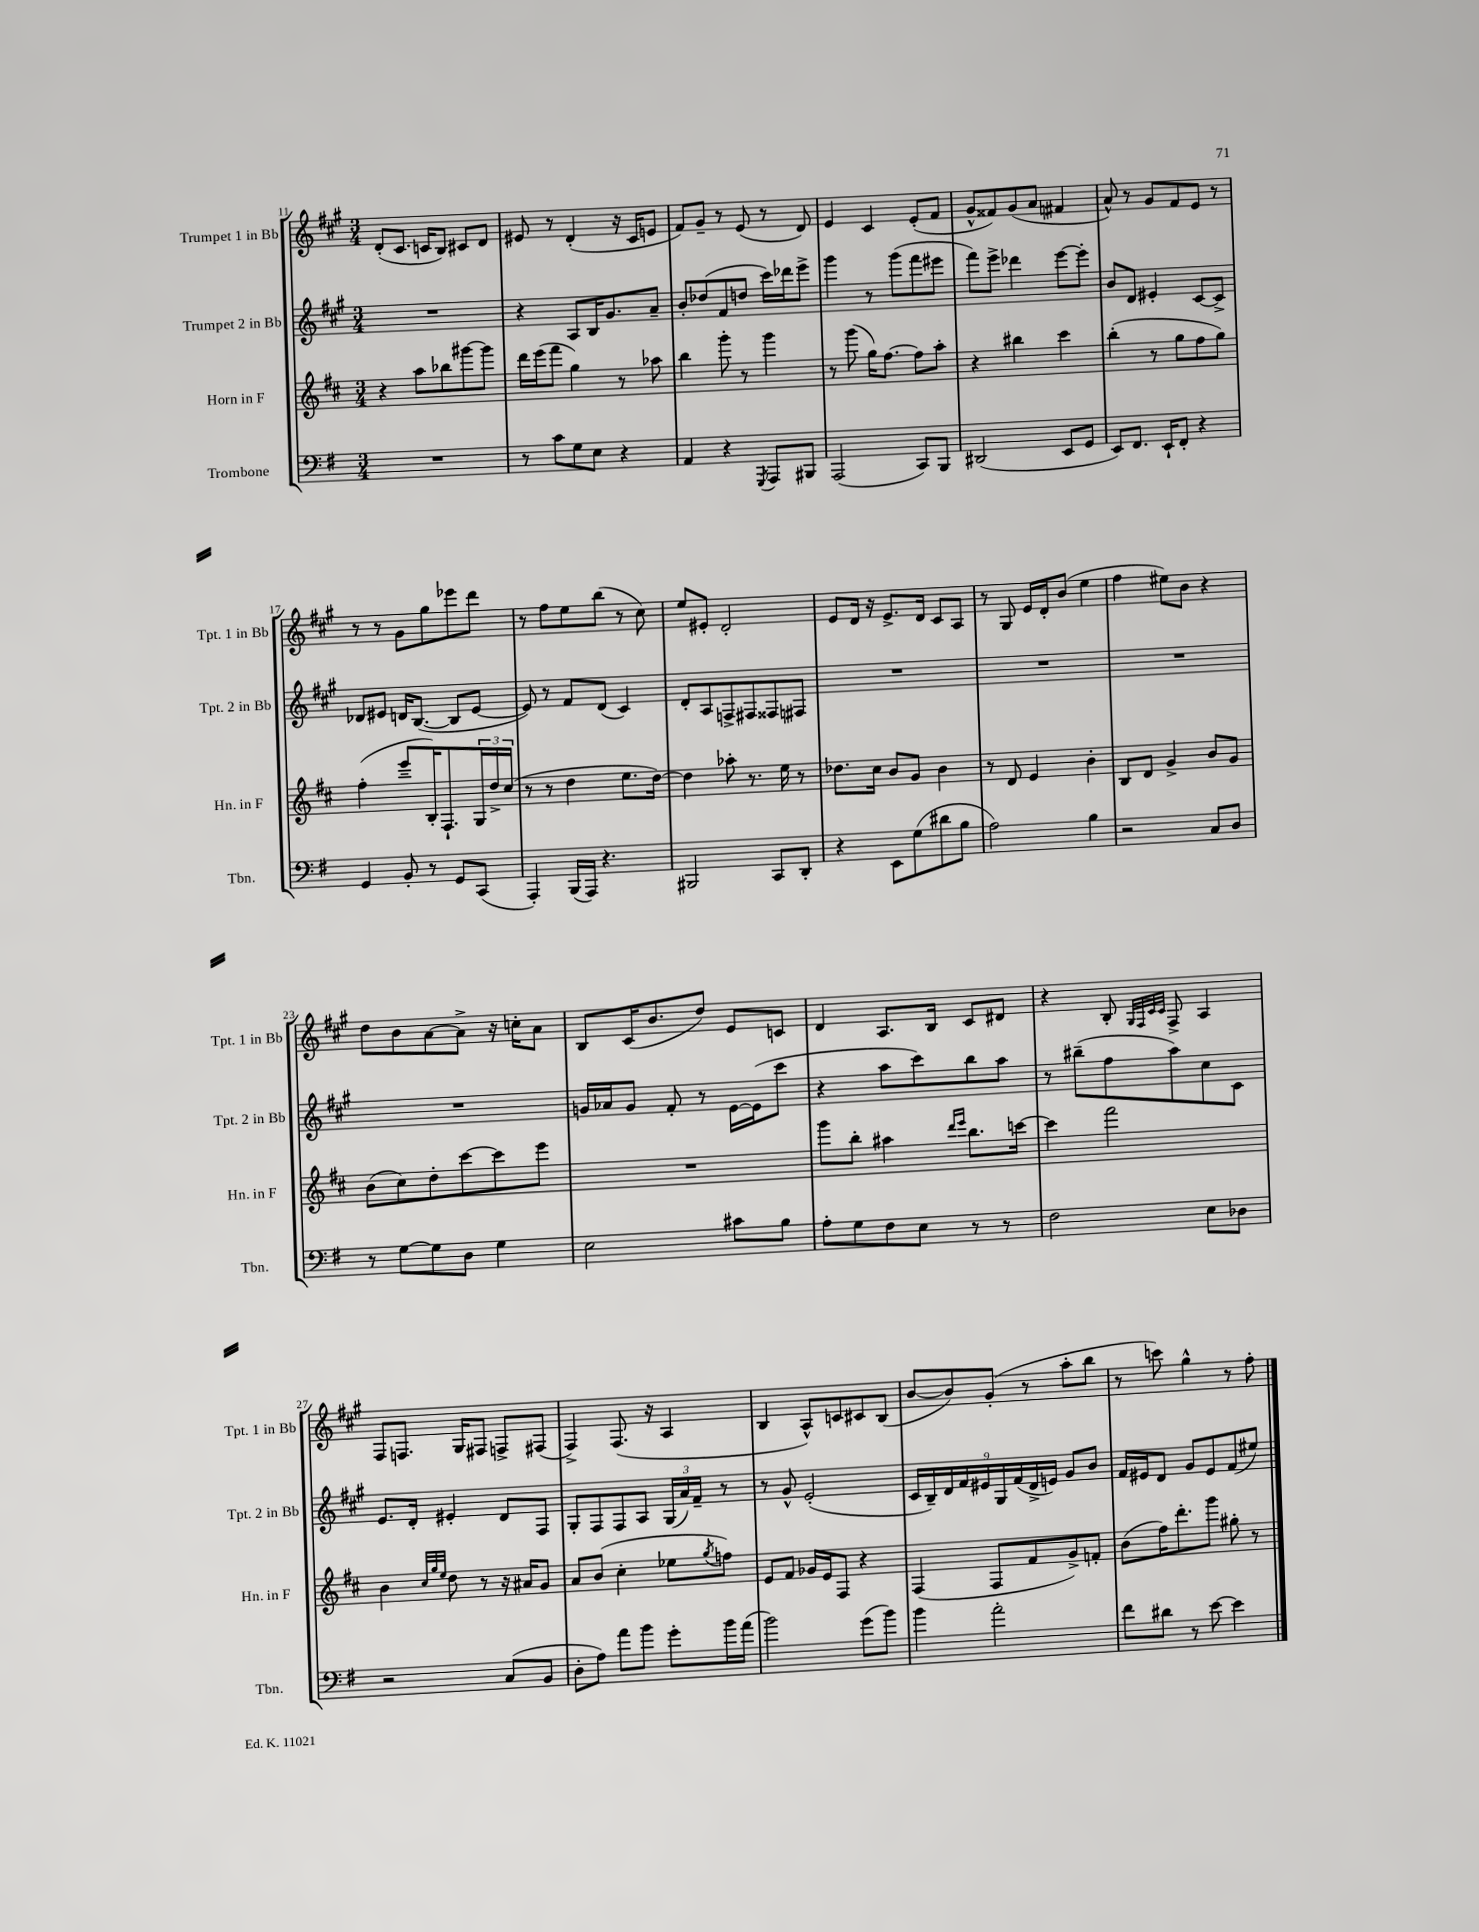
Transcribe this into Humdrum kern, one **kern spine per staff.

**kern	**kern	**kern	**kern
*part4	*part3	*part2	*part1
*staff4	*staff3	*staff2	*staff1
*I"Trombone	*I"Horn in F	*I"Trumpet 2 in Bb	*I"Trumpet 1 in Bb
*I'Tbn.	*I'Hn. in F	*I'Tpt. 2 in Bb	*I'Tpt. 1 in Bb
*clefF4	*clefG2	*clefG2	*clefG2
*k[f#]	*k[f#c#]	*k[f#c#g#]	*k[f#c#g#]
*M3/4	*M3/4	*M3/4	*M3/4
=11	=11	=11	=11
2.r	4r	2.r	(8d'/L
.	.	.	8.c#/J
.	8aa\L	.	.
.	.	.	16cn/KL
.	8bb-X\	.	8B/J)
.	[8ggg#X\	.	8c#X/L
.	8ggg#\J]	.	8d/J
=12	=12	=12	=12
8r	16ddd\LL	4r	8e#X/
.	(16eee\J	.	.
8c\L	8fff#\J	.	8r
8G\	4gg\)	8A/L	(4d'/
8E\J	.	16B/K	.
.	.	8.g#/	.
4r	8r	.	16r
.	.	.	16c#/KL
.	8aa-X\	8a~/J	8en/J
=13	=13	=13	=13
4AA/	4bb\	8b'/L	8f#/L)
.	.	(8dd-X/	8g#~/J
4r	8ggg'\	8f#/	8r
.	8r	8ddn/J	(8e/
8qGGG/	.	.	.
8AAA/L	4ggg\	16ccc#\LL)	8r
.	.	16ddd-X\J	.
8BBB#X/J	.	8eee^\J	8d/)
=14	=14	=14	=14
(2AAA/	8r	4ggg#\	4e/
.	(8ggg\	.	.
.	16gg\KL)	8r	4c#/
.	[8.ff#\J	.	.
.	.	(8ggg#\L	.
8CC/L)	8ff#\L]	8fff#\	(8e'/L
8BBB/J	8aa'\J	8eee#X\J	8f#/J
=15	=15	=15	=15
(2DD#X/	4r	8fff#\L)	8g#^^/L
.	.	8eee^\J	8f##X/)
.	4bb#X\	4ddd-X\	(8g#/
.	.	.	8a/J
8EE/L	4ccc#\	[8eee\L	4f#X/
8GG/J	.	8eee'\J]	.
=16	=16	=16	=16
8EE/L)	(4bb'\	8b/L	8a^^/)
8.FF#/J	.	8d/J	8r
.	8r	4e#X'/	8g#/L
16EE`/KL	.	.	.
8FF#'/J	8gg\L	.	8f#/
4r	8ff#\	[8c#/L	8e/J
.	8gg\J)	8c#^/J]	8r
!!LO:LB:g=z
=17	=17	=17	=17
4GG/	(4ff#'\	8d-X/L	8r
.	.	8e#X/J	8r
8BB'/	8eee~/L	16dn/KL	8g#\L
.	.	([8.B/J	.
8r	16B'/K)	.	8gg#\
.	8.F#`/	.	.
8GG/L	.	8B/L]	8eee-X\
(8CC/J	24G/L	[8e#/J	8ddd\J
.	24dd^/	.	.
.	(24cc#/JJ	.	.
=18	=18	=18	=18
4AAA'/)	8r	8e#/])	8r
.	8r	8r	8ff#\L
(16BBB/LL	4dd\	8f#/L	8ee\
16AAA/JJ)	.	.	.
4.r	.	(8d/J	(8bb\J
.	8.ee\L	4c#/)	8r
.	.	.	8cc#\)
.	[16dd\Jk)	.	.
=19	=19	=19	=19
2BBB#X/	4dd\]	8d'/L	8ee/L
.	.	8A/	8e#X'/J
.	8aa-X'\	8Fn^/	2d'/
.	8.r	8F#X/	.
8CC/L	.	8F##X/	.
.	16ee\	.	.
8DD'/J	8r	8F#X/J	.
=20	=20	=20	=20
4r	8.dd-X\L	2.r	8e/L
.	.	.	16d/Jk
.	16cc#\Jk	.	16r
8EE\L	8b/L	.	8.e^/L
(8G\	8g/J	.	.
.	.	.	16d/Jk
8d#X\	4b\	.	8c#/L
8B\J	.	.	8A/J
=21	=21	=21	=21
2A\)	8r	2.r	8r
.	8d/	.	8G#/
.	4e/	.	16e/LL
.	.	.	16d'/J
.	.	.	(8b/J
4B\	4b'\	.	4ee\
=22	=22	=22	=22
2r	8B/L	2.r	4ff#\
.	8d/J	.	.
.	4g^/	.	8ee#X\L)
.	.	.	8b\J
8C/L	8b/L	.	4r
8D/J	8g/J	.	.
!!LO:LB:g=z
=23	=23	=23	=23
8r	(8b\L	2.r	8dd\L
[8G\L	8cc#\)	.	8b\
8G\]	8dd'\	.	[8a\
8D\J	[8ccc#\	.	8a^\J]
4G\	8ccc#\]	.	16r
.	.	.	16ccn'\KL
.	8eee\J	.	8a\J
=24	=24	=24	=24
2E\	2.r	16gn/LL	8B/L
.	.	16a-X/J	.
.	.	8g/J	(16c#/K
.	.	.	8.b/
.	.	8f#'/	.
.	.	8r	8dd/J)
8c#X\L	.	[16e\LL	8e/L
.	.	(16e\J]	.
8B\J	.	8ccc#\J	8cn/J
=25	=25	=25	=25
8A'\L	8ggg\L	4r	4d/
8G\	8bb'\J	.	.
8F#\	4aa#X\	8aa\L	8.A/L
8E\J	.	8ccc#\)	.
.	.	.	16B/Jk
.	16qqddd/LL	.	.
.	16qqeee/JJ	.	.
8r	8.bb\L	8bb\	8c#/L
8r	.	8aa\J	8d#X/J
.	[16cccn\Jk	.	.
=26	=26	=26	=26
2F#\	4ccc\]	8r	4r
.	.	(8bb#X~\L	.
.	2fff#\	8ff#\	8B'/
.	.	.	32qqG#/LLL
.	.	.	32qqF#/
.	.	.	32qqc#/
.	.	.	32qqc#/JJJ
.	.	8aa\)	8F#^/
8E\L	.	8cc#\	4A/
8D-X\J	.	8c#\J	.
!!LO:LB:g=z
=27	=27	=27	=27
2r	4b\	8.e/L	8F#/L
.	.	.	8.Fn/J
.	.	16d'/Jk	.
.	32qqcc#/LLL	.	.
.	32qqgg/	.	.
.	32qqee/JJJ	.	.
.	8dd\	4e#X'/	.
.	.	.	16G#/KL
.	8r	.	8F#X/J
(8C/L	16r	8d/L	8Fn^/L
.	16a#X/KL	.	.
8BB/J	8g/J	8F#/J	(8F#X/J
=28	=28	=28	=28
8D'\L	8a/L	8G#'/L	4F#^/)
8A\J)	(8b/J	8F#/	.
8a\L	4cc#'\	8F#/	(8.F#/
8b\J	.	8A/J	.
.	.	.	16r
8g'\L	8ee-X\L	(24G#/LL	4A/
.	.	24a/)	.
.	.	24f#~/JJ	.
.	8qgg/	.	.
16b\L	8ffn\J)	8r	.
(16a\JJ	.	.	.
=29	=29	=29	=29
2b\)	8e/L	8r	4B/
.	8f#/J	8g#^^/	.
.	16g-X/LL	(2e'/	8A^^/L)
.	16e/J	.	.
.	8F#/J	.	8cn/
(8g\L	4r	.	8c#X/
8b\J)	.	.	(8B/J
=30	=30	=30	=30
4b\	(4F#/	18c#/LL	[8b/L
.	.	18B~/)	.
.	.	18d/	.
.	.	.	8b/])
.	.	18f#/	.
.	.	18e#X/	.
2a'\	8F#/L	.	(8g#'/J
.	.	18G#/	.
.	.	(18f#/	.
.	8f#/	.	8r
.	.	18d^/	.
.	.	18en/JJ)	.
.	8g^/)	8g#/L	8aa'\L
.	8fn'/J	8b/J	8bb\J
=31	=31	=31	=31
8f#\L	(8b\L	16f#/LL	8r
.	.	16e#X/J	.
8d#X\J	16ff#\K)	8d/J	8cccn\)
.	8.ddd'\	.	.
8r	.	8g#/L	4gg#^^\
[8e\	8ggg\J	8e#/	.
4e\]	8gg#X'\	(8f#/	8r
.	8r	8ee#X/J)	8ff#'\
==	==	==	==
*-	*-	*-	*-
